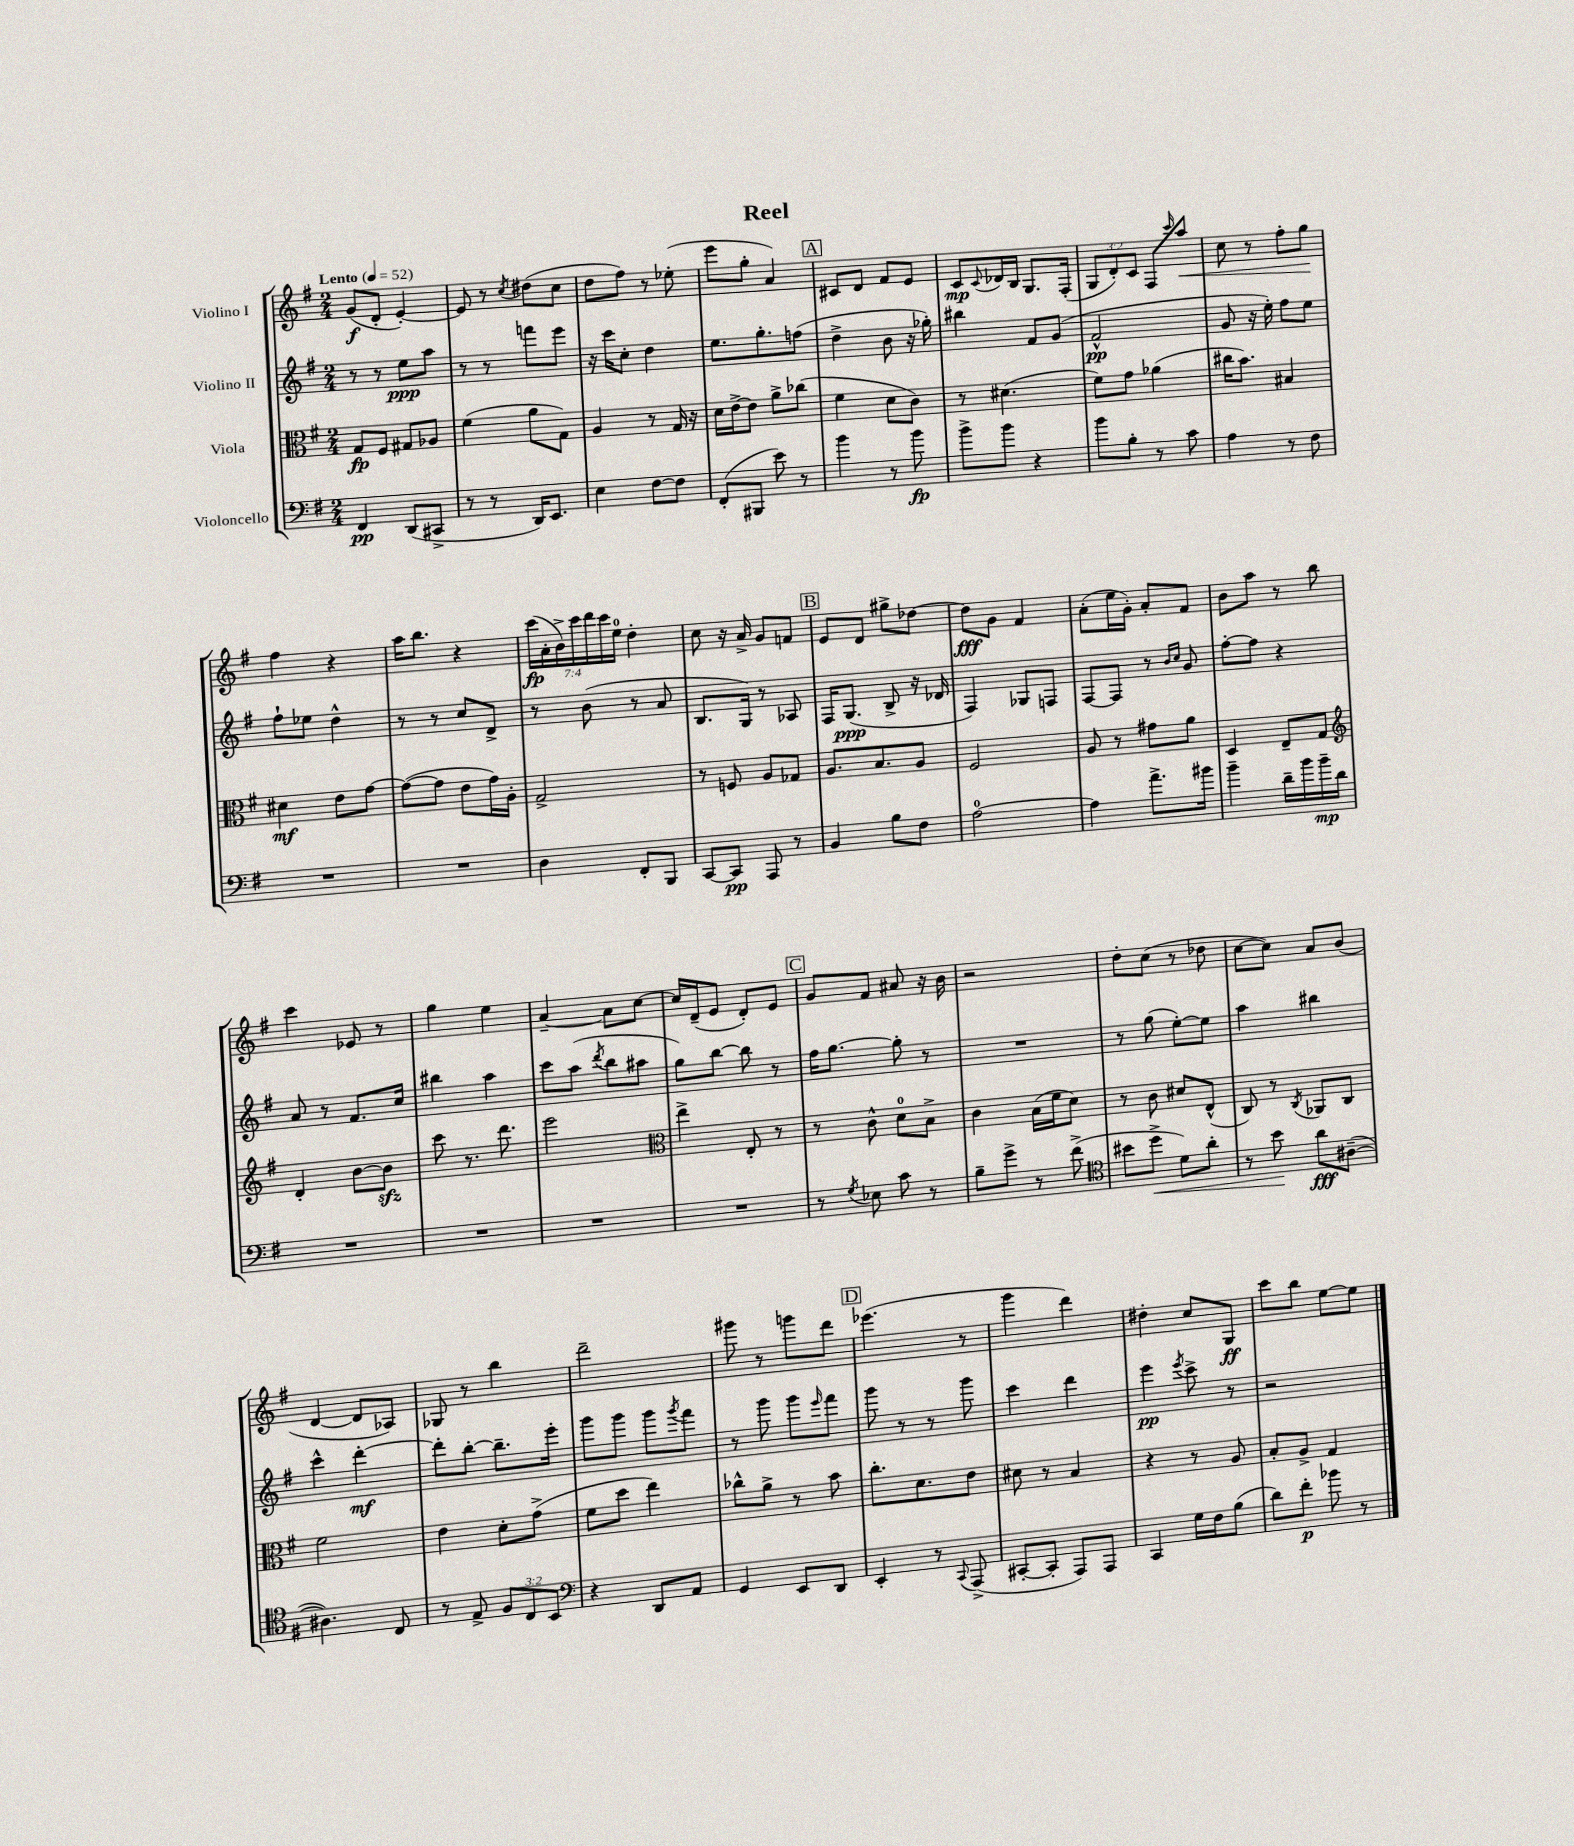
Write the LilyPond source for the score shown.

\header { title = "Reel" }
<<
\new StaffGroup <<
\new Staff = "s0" \with { instrumentName = "Violino I" } {
    \clef treble \key g \major \numericTimeSignature \time 2/4 \override Staff.TupletNumber.text = #tuplet-number::calc-fraction-text \tempo "Lento" 4 = 52
    g'8\f( d'8-. e'4~-.) |
    e'8 r8 \acciaccatura { c''8 } dis''8( c''8 |
    d''8 fis''8) r8 ees''8-.( |
    e'''8 g''8-. a'4) |
    \mark \markup { \box "A" } cis'8 d'8 fis'8 e'8 |
    c'8\mp \appoggiatura { c'8 } des'16 b16 g8. fis16-.( |
    \tuplet 3/2 { g8 d'8-.) c'8 } fis8 \grace { c'''16 } a''8\< |
    c''8 r8 fis''8-. g''8\! |
    fis''4 r4 |
    a''16 b''8. r4 |
    \tuplet 7/4 { c'''16\fp( a'16-. b'16->) c'''16 d'''16 c'''16 e''16-0 } d''4-. |
    c''8 r16 a'16-> g'8 f'8 |
    \mark \markup { \box "B" } e'8 d'8 gis''8-> des''8~ |
    des''8\fff g'8 fis'4 |
    a'8-.( e''16 g'16-.) a'8-. fis'8 |
    b'8 a''8 r8 b''8 |
    c'''4 ees'8 r8 |
    g''4 e''4 |
    a'4~-- a'8 c''8~ |
    c''16 d'16--( e'8 d'8-.) e'8 |
    \mark \markup { \box "C" } g'8 fis'8 ais'8 r16 b'16 |
    r2 |
    d''8-. c''8( r8 des''8 |
    c''8~ c''8) a'8 b'8( |
    d'4~ d'8 aes8) |
    ges8 r8 b''4 |
    d'''2-- |
    gis'''8 r8 g'''8 d'''8 |
    \mark \markup { \box "D" } ees'''4.( r8 |
    g'''4 d'''4) |
    dis''4-. c''8 g8\ff |
    c'''8 b''8 e''8~ e''8 \bar "|." |
}
\new Staff = "s1" \with { instrumentName = "Violino II" } {
    \clef treble \key g \major \numericTimeSignature \time 2/4
    r8 r8 e''8\ppp a''8 |
    r8 r8 f'''8 e'''8 |
    r16 c'''16 c''8-. d''4 |
    e''8. g''8.-. f''8( |
    \mark \markup { \box "A" } d''4-> b'8 r16 ges''16-.) |
    bis''4 fis'8 g'8( |
    fis'2-^\pp |
    g'8 r16 e''16-.) fis''8 e''8 |
    fis''8-! ees''8 d''4-^ |
    r8 r8 c''8 d'8-> |
    r8 b'8( r8 a'8 |
    b8. g16) r8 aes8 |
    \mark \markup { \box "B" } fis16 g8.\ppp( b8-> r16 des'16 |
    fis4) ges8 f8 |
    fis8~ fis8 r8 \grace { b'16 c''16 } g'8 |
    fis''8~-. fis''8 r4 |
    a'8 r8 fis'8. c''16 |
    bis''4 a''4 |
    c'''8 a''8( \acciaccatura { d'''8 } b''8 ais''8 |
    g''8) b''8~ b''8 r8 |
    \mark \markup { \box "C" } fis''16 g''8.~ g''8-. r8 |
    R2 |
    r8 g''8( e''8~-.) e''8 |
    a''4 bis''4 |
    c'''4-^ d'''4~-.\mf |
    d'''8-. b''8~-. b''8.-- e'''16-. |
    g'''8 g'''8 g'''8 \acciaccatura { g'''8 } fis'''8 |
    r8 g'''8 g'''8 \grace { e'''16 } fis'''8 |
    \mark \markup { \box "D" } g'''8 r8 r8 g'''8 |
    c'''4 d'''4 |
    e'''4\pp \acciaccatura { e'''8 } c'''8-> r8 |
    r2 \bar "|." |
}
\new Staff = "s2" \with { instrumentName = "Viola" } {
    \clef alto \key g \major \numericTimeSignature \time 2/4
    g8\fp fis8 gis8 aes8 |
    fis'4( a'8 g8) |
    a4 r8 g16 r16 |
    d'16 e'16~-> e'8 a'8-> ces''8( |
    \mark \markup { \box "A" } fis'4 d'8 c'8) |
    r8 dis'4.( |
    fis'8) g'8 aes'4( |
    cis''16 b'8.) bis4 |
    dis'4\mf e'8 g'8~ |
    g'8~( g'8 e'8 g'16) a16-. |
    g2-> |
    r8 f8 a8 ges8 |
    \mark \markup { \box "B" } a8. b8. a8 |
    fis2 |
    a8 r8 gis'8 a'8 |
    d4 e8-- g8 |
    \clef treble d'4-. b'8~ b'8\sfz |
    c'''8 r8. d'''8. |
    e'''2 |
    \clef alto e''4-> e8-. r8 |
    \mark \markup { \box "C" } r8 c'8-^ d'8-0 b8-> |
    c'4 b16( fis'16 d'8) |
    r8 c'8 dis'8 e8-^( |
    c8) r8 \acciaccatura { c8 } aes,8 c8 |
    fis'2 |
    e'4 d'8-. g'8->( |
    fis'8 d''8 e''4) |
    ces''8-^ a'8-> r8 b'8 |
    \mark \markup { \box "D" } c''8.-. d'8. e'8 |
    dis'8 r8 b4 |
    r4 r8 a8 |
    b8-. a8-> g4 \bar "|." |
}
\new Staff = "s3" \with { instrumentName = "Violoncello" } {
    \clef bass \key g \major \numericTimeSignature \time 2/4 \override Staff.TupletNumber.text = #tuplet-number::calc-fraction-text
    fis,4\pp d,8( cis,8-> |
    r8 r8 d,16) e,8. |
    e4 fis8~ fis8 |
    fis,8-.( bis,,8 e'8) r8 |
    \mark \markup { \box "A" } b'4 r8 b'8\fp |
    b'8-> b'8 r4 |
    b'8 b8-. r8 c'8 |
    a4 r8 fis8 |
    R2 |
    R2 |
    d4 fis,8-. b,,8 |
    c,8~ c,8\pp a,,8 r8 |
    \mark \markup { \box "B" } b,4 b8 fis8 |
    a2-0~ |
    a4 a'8.-> bis'16 |
    b'4-- d'16-- b'16 b'16--\mp d'16 |
    R2 |
    R2 |
    R2 |
    R2 |
    \mark \markup { \box "C" } r8 \acciaccatura { g8 } ees8 c'8 r8 |
    b8-- g'8-> r8 fis'8->( |
    \clef tenor bis'8 d''8->\< d'8) a'8-. |
    r8 b'8\! a'8\fff ais8~--( |
    ais4.) c8 |
    r8 e8-> \tuplet 3/2 { fis8 c8 b,8 } |
    \clef bass r4 d,8 a,8 |
    g,4 e,8 d,8 |
    \mark \markup { \box "D" } e,4-. r8 \appoggiatura { c,8 } a,,8->( |
    cis,8~-. cis,8-. a,,8) a,,8 |
    c,4 g16 fis16 b8( |
    d'8) fis'8-.\p bes'8 r8 \bar "|." |
}
>>
>>
\layout { \context { \Score \remove "Bar_number_engraver" } }
